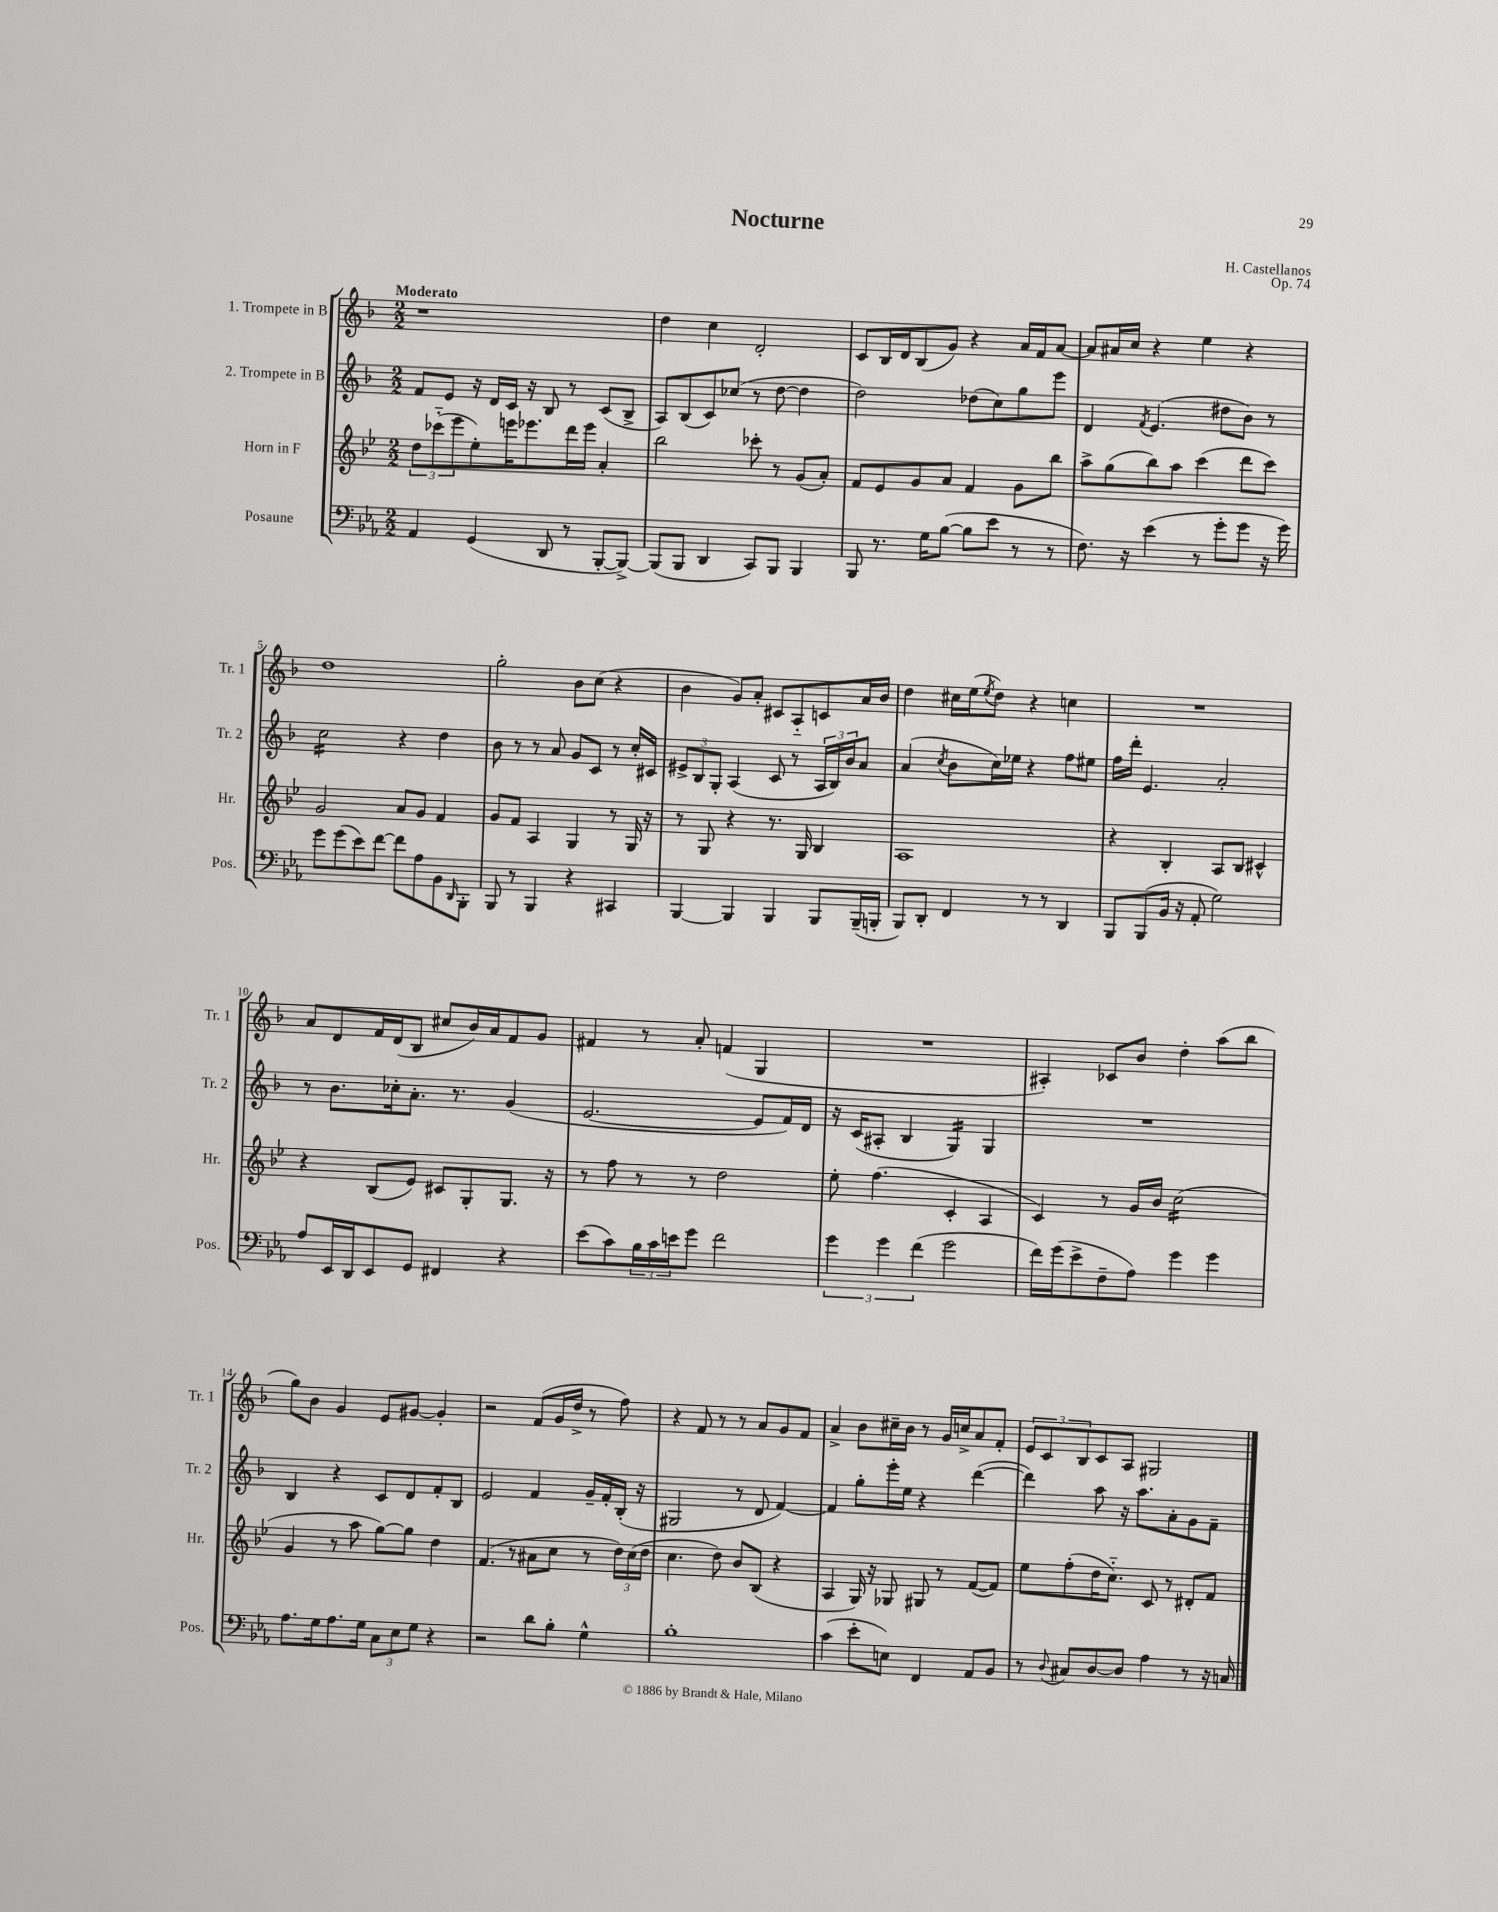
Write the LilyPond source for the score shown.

\header { title = "Nocturne" composer = "H. Castellanos" opus = "Op. 74" }
<<
\new StaffGroup <<
\new Staff = "s0" \with { instrumentName = "1. Trompete in B" shortInstrumentName = "Tr. 1" } {
    \clef treble \key f \major \numericTimeSignature \time 2/2 \tempo "Moderato"
    r1 |
    d''4 c''4 d'2-. |
    c'8 bes16 d'16 bes8( g'8) r4 a'16 f'16 a'8~ |
    a'8 ais'16 c''16 r4 e''4 r4 |
    d''1 |
    g''2-. bes'8 c''8( r4 |
    bes'4 g'8) a'8-. cis'8 a8-_ c'8 a'16 bes'16 |
    d''4 cis''16 e''16( \acciaccatura { e''8 } d''8) r4 c''4 |
    R1 |
    a'8 d'8 f'16 d'16( bes8 cis''8 bes'16) a'16 f'8 g'8 |
    fis'4 r8 a'8-. f'4( g4 |
    R1 |
    ais4-.) ces'8 bes'8 d''4-. a''8( bes''8 |
    g''8) bes'8 g'4 e'8 gis'8~ gis'4-. |
    r2 f'8( g'16 d''16-> r8 f''8) |
    r4 f'8 r8 r8 a'8 g'8 f'8 |
    a'4-> bes'8 cis''16-- bes'16 r8 g'16 c''16-> a'8 f'8-. |
    \tuplet 3/2 { e'8 c'8 bes8 } c'8 a8 gis2 \bar "|." |
}
\new Staff = "s1" \with { instrumentName = "2. Trompete in B" shortInstrumentName = "Tr. 2" } {
    \clef treble \key f \major \numericTimeSignature \time 2/2
    f'8 e'8 r16 d'16 c'16 r16 bes8 r8 c'8( bes8-> |
    a8) bes8( c'8) ces''8( r8 d''8~ d''4 |
    d''2) des''8( c''8) g''8 e'''8 |
    d'4 \acciaccatura { f'8 } e'4.( dis''8 bes'8) r8 |
    c''2:16 r4 d''4 |
    bes'8 r8 r8 a'8 g'8 c'8 r8 c''16-. cis'16 |
    \tuplet 3/2 { eis'8-> bes8 g8-. } a4( c'8 r8 \tuplet 3/2 { a16 bes16) bes'16 } a'8 |
    a'4( \acciaccatura { c''8 } bes'8 c''16) ees''16 r4 f''8 eis''8 |
    f''16 d'''16-. e'4. a'2-. |
    r8 bes'8. ces''16-. a'8.-. r8. g'4( |
    e'2.~ e'8 f'16) d'16 |
    r16 c'16( ais8-. bes4 g4:16) g4 |
    R1 |
    bes4 r4 c'8 d'8 f'8-. bes8 |
    e'2 f'4 g'16-- f'16-. bes16-.( r16 |
    gis2 r8 d'8 f'4~) |
    f'4 g''8-. e'''16-. e''16 r4 d'''4~( |
    d'''4) a''8 r16 a''8. a'8-. g'8 f'8-- \bar "|." |
}
\new Staff = "s2" \with { instrumentName = "Horn in F" shortInstrumentName = "Hr." } {
    \clef treble \key bes \major \numericTimeSignature \time 2/2
    \tuplet 3/2 { d''8 ces'''8-_( ees'''8 } ees''8-.) e'''16 ees'''8. d'''16 ees'''16 a'4-. |
    bes''2 ces'''8-. r8 g'8( a'8-.) |
    f'8 ees'8 g'8 a'8 f'4 g'8 bes''8 |
    a''8-> g''8( bes''8) a''8 c'''4( d'''8 c'''8) |
    g'2 a'8 g'8 f'4 |
    g'8 f'8 a4 g4 r8 g16 r16 |
    r8 g8 r4 r8. g16 bes4 |
    a1 |
    r4 bes4-. a8 bes8 cis'4-^ |
    r4 bes8( ees'8) cis'8 g8-. g8. r16 |
    r8 f''8 r8 r8 d''2 |
    ees''8-. f''4.( c'4-. a4 |
    c'4) r8 g'16 bes'16 c''2:16( |
    g'4 r8 a''8 g''8~) g''8 d''4 |
    f'4.( r8 ais'8 c''8 r8 \tuplet 3/2 { d''16) c''16( d''16 } |
    c''4. d''8) bes'8 bes8( r4 |
    a4 g16) r16 ges8 gis8 r8 f'8~( f'8) |
    ees''8 f''8-.( d''16 c''8.-_) c'8 r8 dis'8-. f'8 \bar "|." |
}
\new Staff = "s3" \with { instrumentName = "Posaune" shortInstrumentName = "Pos." } {
    \clef bass \key ees \major \numericTimeSignature \time 2/2
    aes,4 g,4( d,8 r8 bes,,8~-. bes,,8~->) |
    bes,,8( bes,,8 d,4 c,8) bes,,8 bes,,4 |
    bes,,8 r8. g16 bes8~( bes8 ees'8 r8 r8 |
    f8.) r16 ees'4( r8 g'8-. g'8 r16 g'16) |
    g'8 g'8( ees'8) f'8~ f'8 aes8 bes,8 \grace { d,16 } bes,,8-. |
    bes,,8 r8 bes,,4 r4 cis,4 |
    bes,,4~ bes,,4 bes,,4 bes,,8 bes,,16--( b,,16-. |
    bes,,8) d,8-. f,4 r8 r8 d,4 |
    bes,,8 bes,,8( bes,16 r16 aes,8-. g2) |
    aes8 ees,16 d,16 ees,8 g,8 fis,4 r4 |
    ees'8( c'8) \tuplet 3/2 { bes16 c'16 e'16 } g'8 f'2 |
    \tuplet 3/2 { g'4 g'4 f'4( } g'2 |
    f'16) g'16( ees'8-> f8-- aes8) g'4 g'4 |
    aes8. g16 aes8. g16 \tuplet 3/2 { c8 ees8 g8 } r4 |
    r2 d'8 bes8-. g4-^ |
    bes1-. |
    c'4( ees'8-. e8) f,4 aes,8 bes,8 |
    r8 \appoggiatura { d8 } cis8 d8~ d8 aes4 r8 r16 c16 \bar "|." |
}
>>
>>
